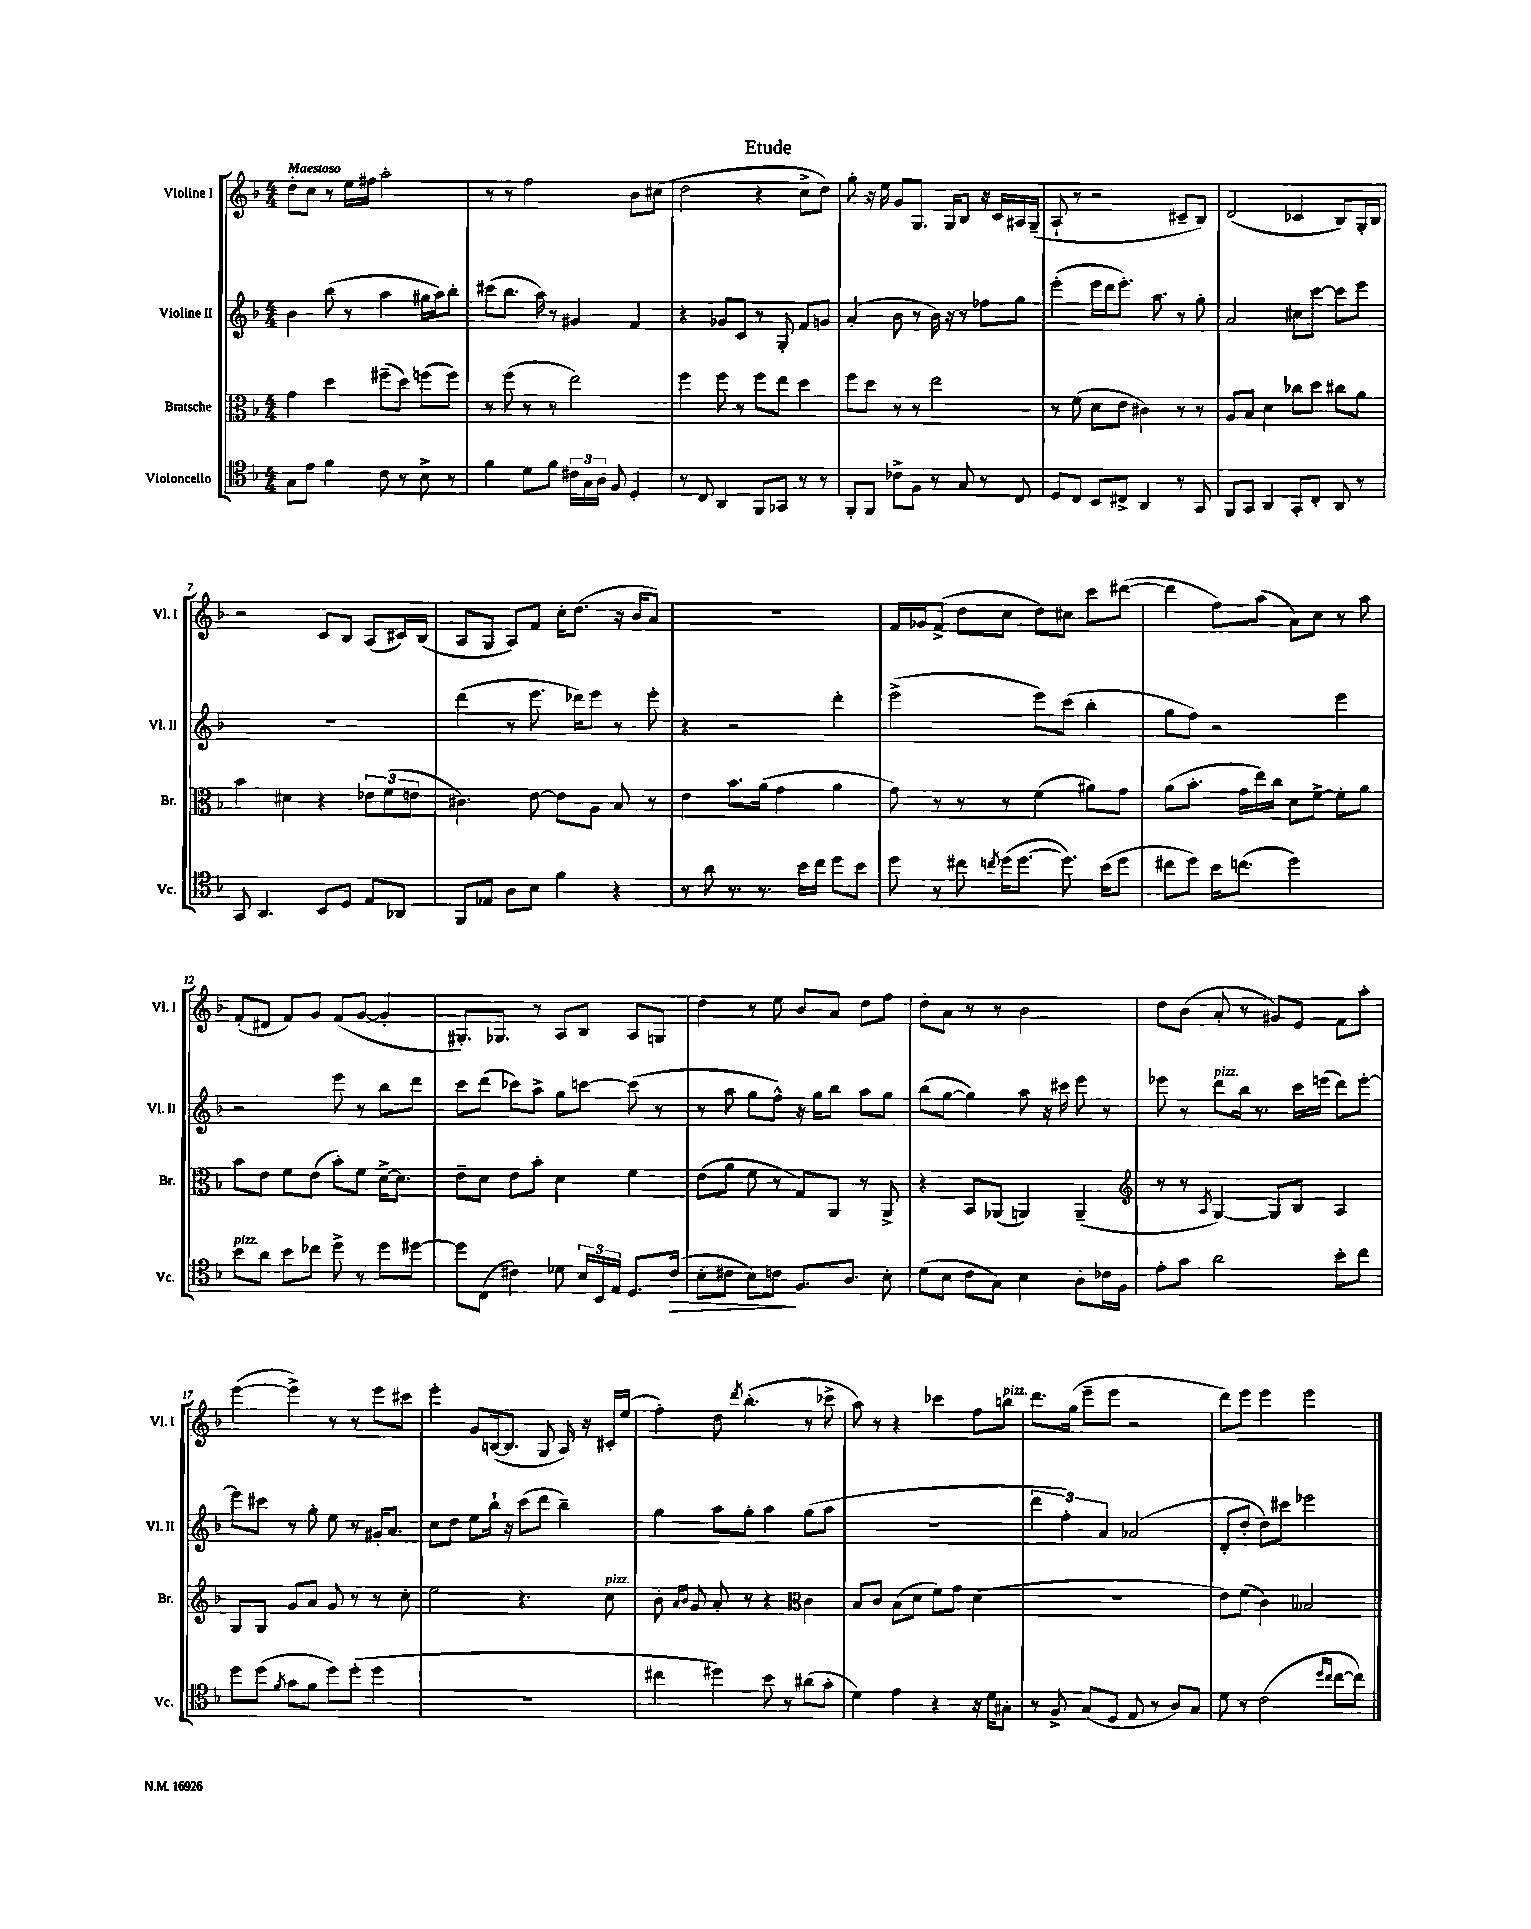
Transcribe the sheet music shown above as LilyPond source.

\header { title = "Etude" }
<<
\new StaffGroup <<
\new Staff = "s0" \with { instrumentName = "Violine I" shortInstrumentName = "Vl. I" } {
    \clef treble \key f \major \numericTimeSignature \time 4/4 \tempo "Maestoso"
    \autoBeamOff d''8[-. c''8] r8 e''16[ fis''16] a''2-. |
    r8 r8 f''2 bes'8[ cis''8]( |
    d''2 r4 c''8[-> d''8]) |
    g''8-. r16 e''16 g'8[ g8.] g16[ bes8] r16 c'16[ ais16 g16]--( |
    a8-! r8 r2 cis'8[-- bes8]) |
    d'2( ces'4 bes8[) g16-. bes16] |
    r2 c'8[ bes8] a8[( cis'16) bes16]( |
    a8[ g8] a8[) f'8] c''16[-. d''8.]( r16 bes'16[ a'8]) |
    R1 |
    f'16[ ges'16 f'8]->( d''8[ c''8] d''8[) cis''8] c'''8[ dis'''8]~( |
    dis'''4 f''8[) a''8]( a'8[) c''8] r8 a''8 |
    f'8[-.( dis'8] f'8[) g'8] f'8[( g'8]~ g'4-. |
    gis8.[-.) ges8.] r8 a8[ bes8] a8[ g8] |
    d''4 r8 e''8 bes'8[ a'8] d''8[ f''8] |
    d''8[-. a'8] r8 r8 bes'2 |
    d''8[ bes'8]( a'8-. r8 gis'8[) e'8] f'8[ a''8]-. |
    e'''4~( e'''4->) r8 r8 e'''8[ cis'''8] |
    e'''4-. g'8[ b16~( b8.] g8 a16) r16 cis'16[-. e''16]( |
    f''4-.) d''8 \acciaccatura { d'''8 } bes''4.-.( r8 ces'''8-> |
    a''8) r8 r4 ces'''4 f''8[ b''8]^\markup { \italic "pizz." } |
    d'''8.[ g''16]( e'''8[-- e'''8] r2 |
    d'''8[) e'''8] e'''4 e'''2 \bar "|." |
}
\new Staff = "s1" \with { instrumentName = "Violine II" shortInstrumentName = "Vl. II" } {
    \clef treble \key f \major \numericTimeSignature \time 4/4
    \autoBeamOff bes'4 bes''8( r8 a''4 gis''16[ a''16) bes''8]-. |
    cis'''8[( bes''8.] a''16) r8 gis'4 f'4 |
    r4 ges'8[ c'8] r8 g8-. f'8[ g'8] |
    a'4-.( bes'8 r8 bes'16) r16 r8 fes''8[ g''8] |
    e'''4-.( e'''16[ d'''16 e'''8.]-.) a''8. r8 g''8-. |
    a'2 cis''8[ c'''8]~ c'''8[ e'''8] |
    R1 |
    d'''4( r8 e'''8. des'''16[) e'''8] r8 e'''8-. |
    r4 r2 d'''4-. |
    e'''2->( e'''8[) c'''8]( bes''4-. |
    g''8[ f''8]) r2 e'''4 |
    r2 e'''8 r8 bes''8[ d'''8] |
    c'''8[ d'''8]( ces'''8[) a''8]-> g''8[ c'''8]~ c'''8( r8 |
    r8 a''8 g''8[ f''8]-^) r16 g''16[ bes''8] a''8[ g''8] |
    bes''8[( g''8]~ g''4) a''8 r16 cis'''16 e'''8 r8 |
    ees'''8 r8 d'''8[^\markup { \italic "pizz." } bes''16] r8. c'''16[ e'''16]( d'''8[) e'''8]~-. |
    e'''8[ cis'''8] r8 g''8-. e''8 r8 gis'16[-. a'8.] |
    c''8[ d''8] e''8[ bes''16]-! r16 c'''8[( d'''8] bes''4--) |
    g''4 a''8[ g''8]-. a''4 g''8[( a''8] |
    R1 |
    \tuplet 3/2 { d'''4 f''4-.) a'4 } aes'2( |
    d'8[-. d''8]-. d''8[) cis'''8] ees'''2 \bar "|." |
}
\new Staff = "s2" \with { instrumentName = "Bratsche" shortInstrumentName = "Br." } {
    \clef alto \key f \major \numericTimeSignature \time 4/4
    \autoBeamOff g'4 d''4 fis''8[--( d''8]) f''8[( f''8]) |
    r8 f''8( r8 r8 e''2) |
    f''4 f''8 r8 f''8[ e''8] d''4 |
    f''8[ d''8] r8 r8 e''2 |
    r8 f'8( d'8[ e'8] cis'4) r8 r8 |
    a8[ bes8] d'4 ces''8[ d''8] cis''8[ a'8] |
    bes'4 dis'4 r4 \tuplet 3/2 { ees'8[ f'8( e'8] } |
    cis'4.) e'8~ e'8[ a8] bes8 r8 |
    e'4 bes'8.[ a'16]( g'4 a'4 |
    g'8) r8 r8 r8 f'4( ais'8[) g'8] |
    a'8[( bes'8.]-. g'16[ e''16) c''16] d'8[ f'8]~-> f'8[-. a'8] |
    bes'8[ e'8] f'8[ e'8]( bes'8[-.) f'8] d'16[~-> d'8.] |
    e'8[-- d'8] e'8[ bes'8]-. d'4 f'4 |
    e'8[( a'8] f'8 r8 g8[) a,8] r8 a,8-> |
    r4 bes,8[ aes,8]( a,4) a,4--( |
    \clef treble r8 r8 \acciaccatura { a8 } g4~) g8[ bes8] a4 |
    g8[ g8] g'8[ a'8] g'8 r8 r8 c''8-. |
    e''2 r4. c''8^\markup { \italic "pizz." } |
    bes'8-. \grace { a'16[ bes'16] } g'8 a'8-. r8 r4 \clef alto c'4 |
    bes8[ c'8] bes8[( d'8] f'8[) g'8] d'4( |
    R1 |
    e'8[) f'8]( c'4) beses2 \bar "|." |
}
\new Staff = "s3" \with { instrumentName = "Violoncello" shortInstrumentName = "Vc." } {
    \clef tenor \key f \major \numericTimeSignature \time 4/4
    \autoBeamOff g8[ e'8] f'4 c'8 r8 bes8-> r8 |
    f'4 d'8[ f'8] \tuplet 3/2 { cis'16[ g16 a16] } f8 d4-. |
    r8 c8 a,4 f,8[ ges,8] r8 r8 |
    f,8[-. f,8] ces'8[-> f8] r8 g8 r8 c8 |
    d8[ c8] bes,8[ cis8]-> a,4 r8 g,8 |
    f,8[ g,8] a,4 g,8[-. c8]-. a,8 r8 |
    g,8 a,4. bes,8[ d8] e8[ aes,8] |
    f,8[ ees8] a8[ bes8] f'4 r4 |
    r8 a'8 r8. r8. bes'16[ c''16] d''8[ bes'8] |
    d''8 r8 cis''8 \acciaccatura { c''8 } d''16[( d''8.]~ d''8.) bes'16[( d''8] |
    cis''8[ d''8]) bes'16[ c''8.]( d''2) |
    bes'8[^\markup { \italic "pizz." } a'8] bes'8[ ces''8] d''8-> r8 d''8[ dis''8]~ |
    dis''8[ c8]( cis'4) des'8 \tuplet 3/2 { bes16[ bes,16 e16] } d8.[ cis'16]\>( |
    bes8[-. cis'8] bes8[) c'8]\! f8.[ a8.] bes8-. |
    d'8[( bes8] c'8[ g8]) bes4 a8[-. ces'16 f16] |
    e'8[-. g'8] a'2 bes'8[-. c''8] |
    d''8[ d''8]( \acciaccatura { f'8 } g'8[ f'8] d''8[) d''8]-.( d''4 |
    R1 |
    cis''4 dis''4) bes'8 r8 ais'8[( g'8]-. |
    d'4) e'4 r4 r16 d'16[ gis8]-. |
    r8 f8-> g8[( d8] e8 r8 a8[) g8] |
    d'8 r8 c'2( \grace { d''16[ c''16] } c''8[~ c''8]) \bar "|." |
}
>>
>>
